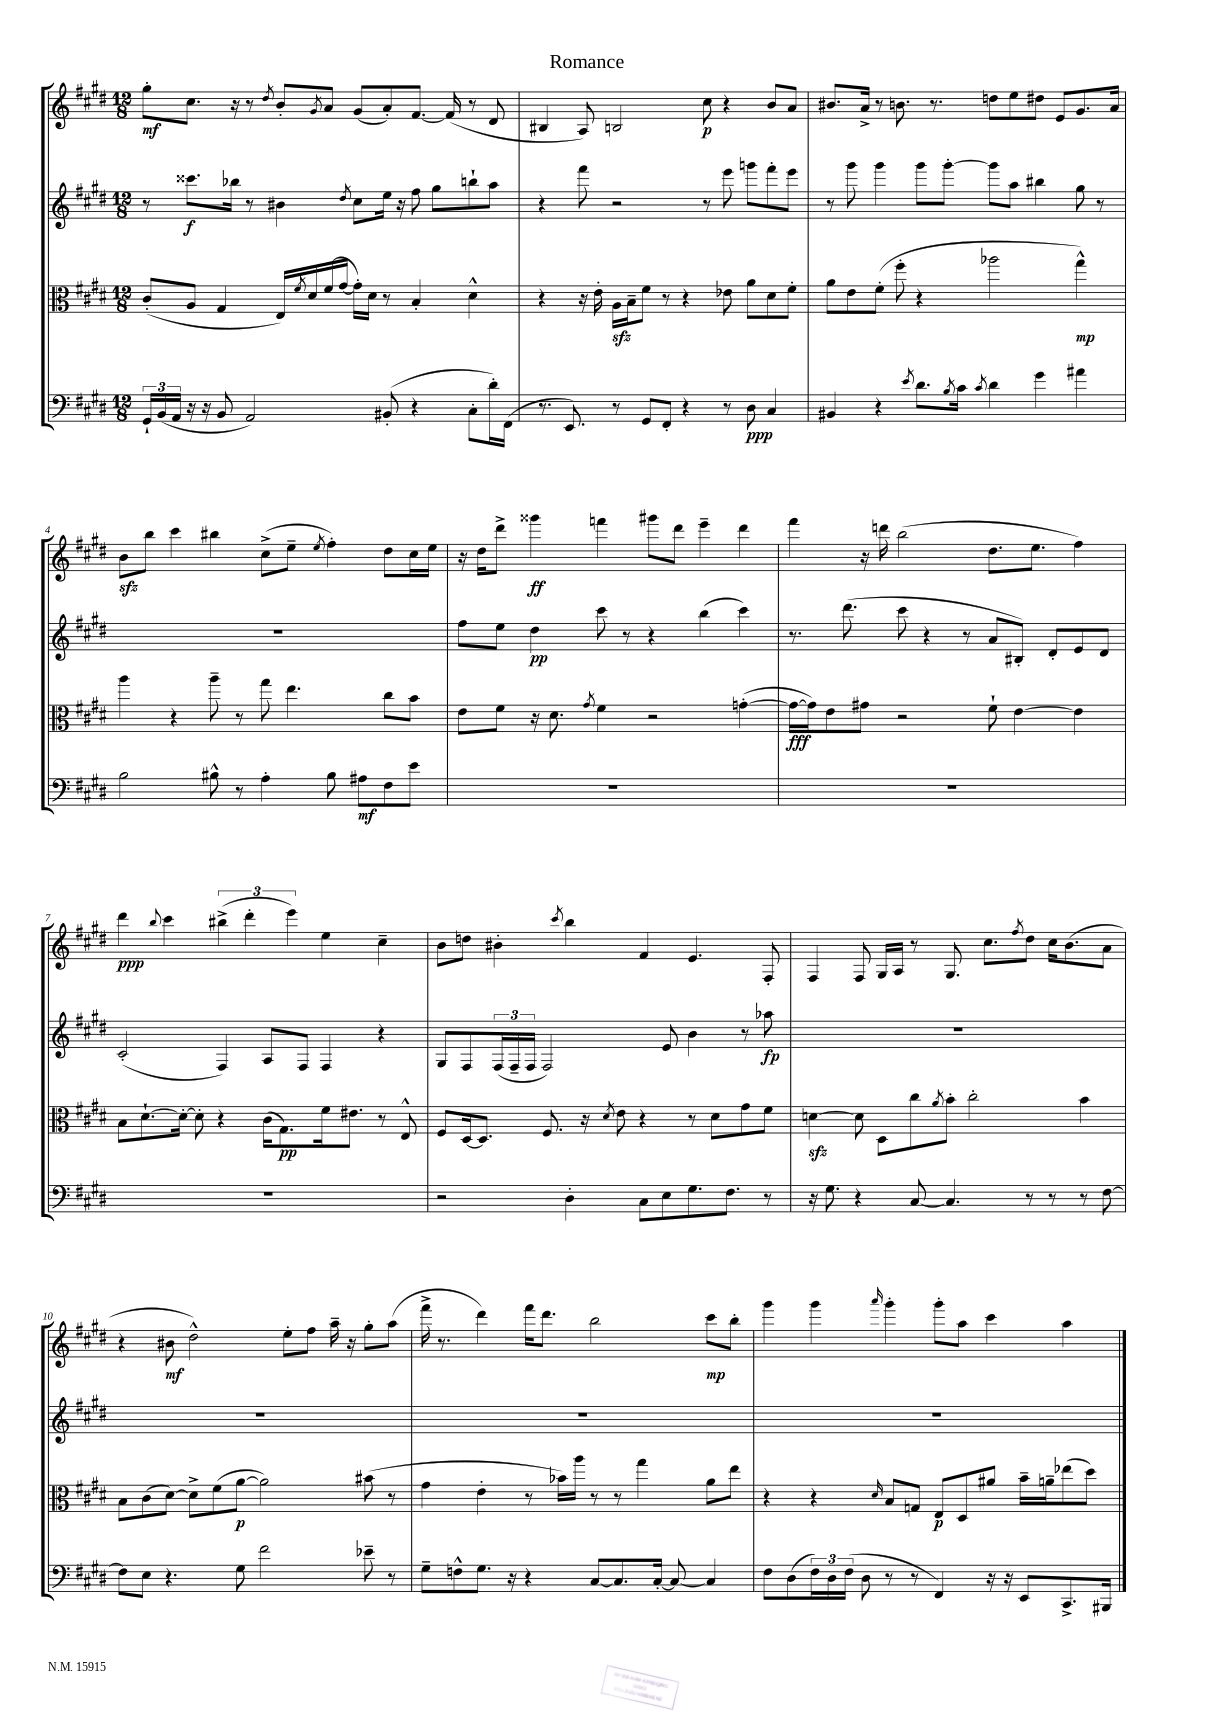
\header { title = "Romance" }
<<
\new StaffGroup <<
\new Staff = "s0" {
    \clef treble \key e \major \numericTimeSignature \time 12/8
    gis''8-.\mf cis''8. r16 r8 \acciaccatura { dis''8 } b'8-. \acciaccatura { gis'8 } a'8 gis'8( a'8-.) fis'8.~ fis'16( r8 dis'8 |
    bis4 a8) b2 cis''8\p r4 b'8 a'8 |
    bis'8. a'16-> r8 b'8. r8. d''8 e''8 dis''8 e'8 gis'8. a'16 |
    b'8\sfz b''8 cis'''4 bis''4 cis''8->( e''8-- \acciaccatura { e''8 } fis''4-.) dis''8 cis''16 e''16 |
    r16 dis''16 dis'''8-> gisis'''4\ff f'''4 gis'''8 dis'''8 e'''4-- dis'''4 |
    fis'''4 r16 d'''16 b''2( dis''8. e''8. fis''4) |
    dis'''4\ppp \appoggiatura { b''8 } cis'''4 \tuplet 3/2 { bis''4->( dis'''4-. e'''4) } e''4 cis''4-- |
    b'8 d''8 bis'4-. \acciaccatura { cis'''8 } b''4 fis'4 e'4. fis8-. |
    fis4 fis8 gis16 a16 r8 gis8. cis''8. \acciaccatura { fis''8 } dis''8 cis''16 b'8.( a'8 |
    r4 bis'8\mf dis''2-^) e''8-. fis''8 a''16-- r16 gis''8-. a''8( |
    fis'''16-> r8. dis'''4) fis'''16 dis'''8. b''2 cis'''8\mp b''8-. |
    gis'''4 gis'''4 \grace { a'''16 } gis'''4-. gis'''8-. a''8 cis'''4 a''4 \bar "|." |
}
\new Staff = "s1" {
    \clef treble \key e \major \numericTimeSignature \time 12/8
    r8 cisis'''8.\f bes''16 r8 bis'4 \acciaccatura { dis''8 } cis''8 e''16 r16 fis''8 gis''8 b''8-! a''8 |
    r4 fis'''8 r2 r8 e'''8 g'''8 fis'''8-. e'''8 |
    r8 gis'''8 gis'''4 gis'''8 gis'''8~-. gis'''8 a''8 bis''4 gis''8 r8 |
    R1. |
    fis''8 e''8 dis''4\pp cis'''8 r8 r4 b''4( cis'''4) |
    r8. dis'''8.( cis'''8 r4 r8 a'8 bis8-.) dis'8-. e'8 dis'8 |
    cis'2-.( fis4) a8 fis8 fis4 r4 |
    gis8 fis8 \tuplet 3/2 { fis16( fis16-- fis16 } fis2) e'8 b'4 r8 aes''8\fp |
    R1. |
    R1. |
    R1. |
    R1. \bar "|." |
}
\new Staff = "s2" {
    \clef alto \key e \major \numericTimeSignature \time 12/8
    cis'8-.( a8 gis4 e16) \acciaccatura { fis'8 } dis'16 fis'16( gis'16~ gis'16-.) dis'16 r8 b4-. dis'4-^ |
    r4 r16 e'16-. a16\sfz b16-- fis'8 r8 r4 ees'8 a'8 dis'8 fis'8-. |
    a'8 e'8 fis'8-.( fis''8-. r4 aes''2 gis''4-^\mp) |
    a''4 r4 a''8-- r8 gis''8 e''4. cis''8 b'8 |
    e'8 fis'8 r16 dis'8. \acciaccatura { gis'8 } fis'4 r2 g'4~-.( |
    g'16~\fff g'16) e'8 gis'8 r2 fis'8-! e'4~ e'4 |
    b8 dis'8.~-! dis'16~-. dis'8-. r4 cis'16( gis8.\pp) fis'16 eis'8. r8 e8-^ |
    fis8 dis16~ dis8. fis8. r16 \acciaccatura { dis'8 } e'8 r4 r8 dis'8 gis'8 fis'8 |
    d'4~\sfz d'8 dis8 cis''8 \acciaccatura { a'8 } b'8-. cis''2-. b'4 |
    b8 cis'8( dis'8~) dis'8-> fis'8( a'8~\p a'2) bis'8( r8 |
    gis'4 e'4-. r8 bes'16) a''16 r8 r8 gis''4 a'8 e''8 |
    r4 r4 \grace { dis'16 } b8 g8 e8\p dis8 ais'8 b'16-- a'16-- ees''8( dis''8) \bar "|." |
}
\new Staff = "s3" {
    \clef bass \key e \major \numericTimeSignature \time 12/8
    \tuplet 3/2 { gis,16-! b,16( a,16 } r16 r16 b,8 a,2) bis,8-.( r4 cis8-. dis'16-.) fis,16( |
    r8. e,8.) r8 gis,8 fis,8-. r4 r8 dis8\ppp cis4 |
    bis,4 r4 \acciaccatura { e'8 } dis'8. \acciaccatura { b8 } cis'16 \acciaccatura { cis'8 } dis'4 gis'4 ais'4 |
    b2 bis8-^ r8 a4-. bis8 ais8\mf fis8 e'8 |
    R1. |
    R1. |
    R1. |
    r2 dis4-. cis8 e8 gis8. fis8. r8 |
    r16 gis8. r4 cis8~ cis4. r8 r8 r8 fis8~ |
    fis8 e8 r4. gis8 fis'2 ees'8-- r8 |
    gis8-- f8-^ gis8. r16 r4 cis8~ cis8. cis16~-. cis8~ cis4 |
    fis8 dis8( \tuplet 3/2 { fis16) dis16 fis16( } dis8 r8 r8 fis,4) r16 r16 e,8 cis,8.-> bis,,16 \bar "|." |
}
>>
>>
